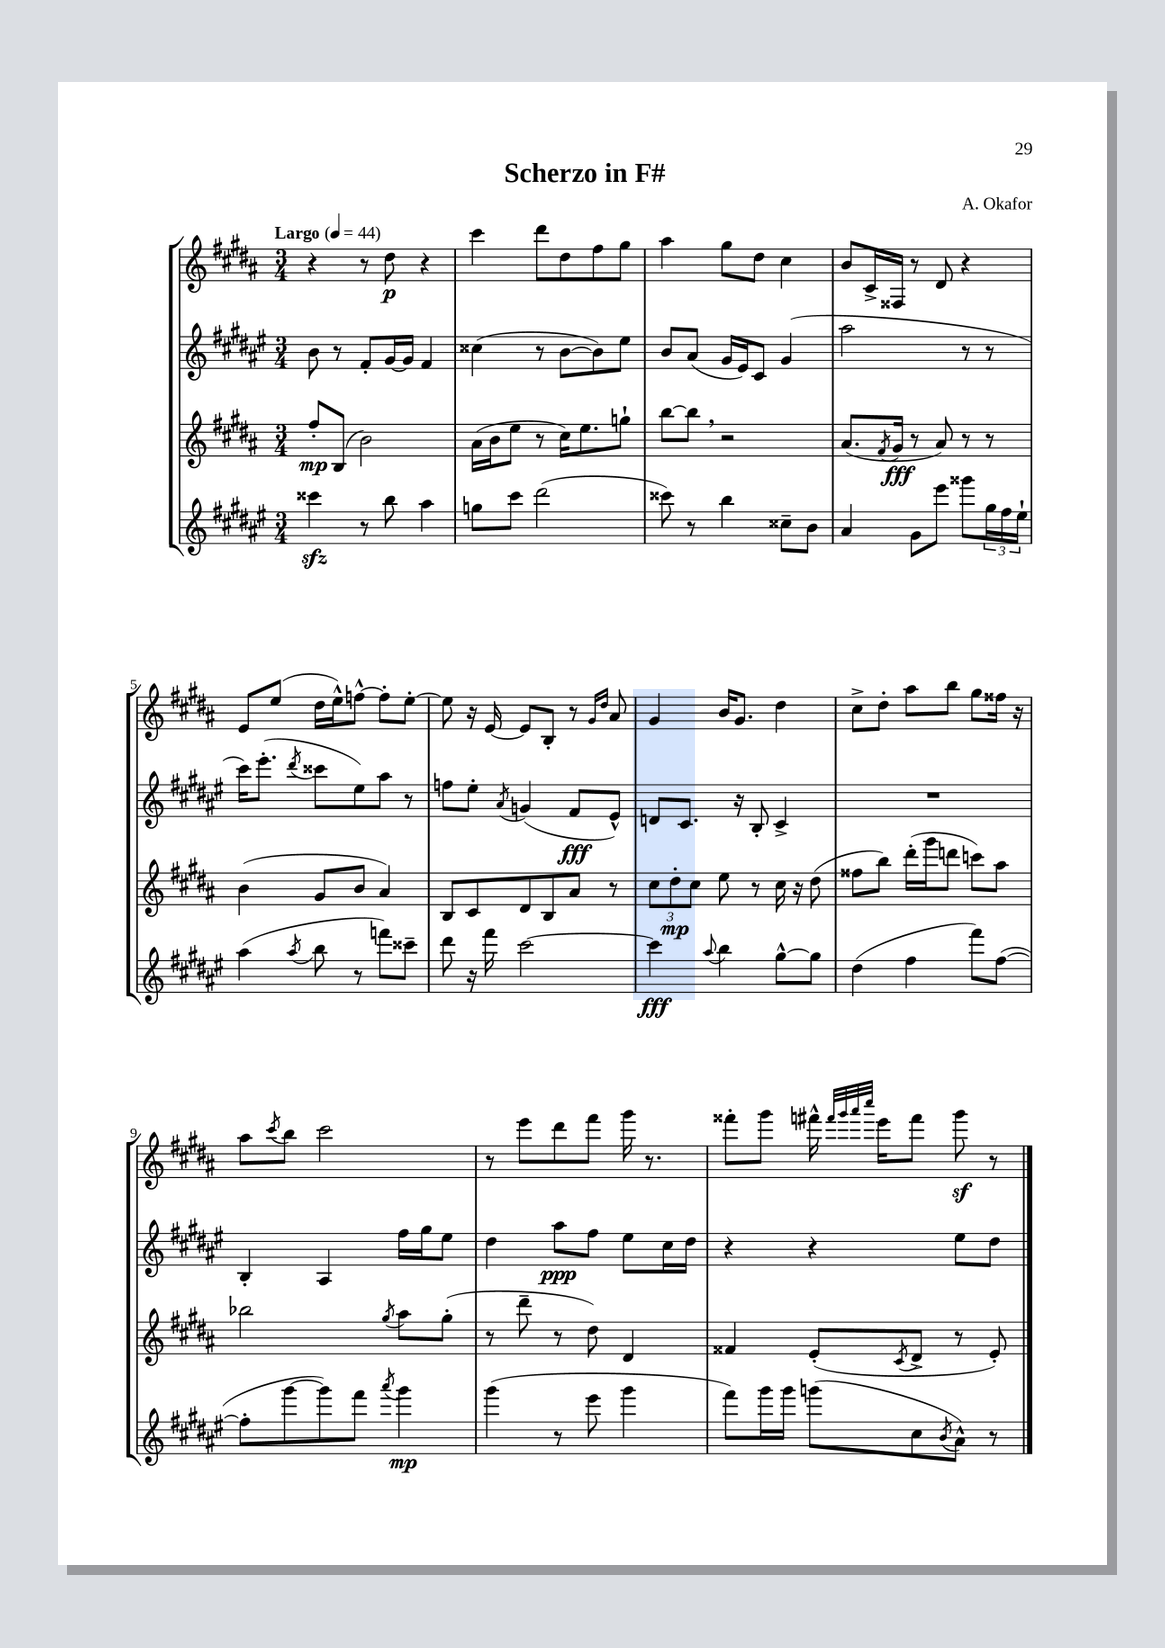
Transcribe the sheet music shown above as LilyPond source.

\header { title = "Scherzo in F#" composer = "A. Okafor" }
<<
\new StaffGroup <<
\new Staff = "s0" {
    \clef treble \key b \major \numericTimeSignature \time 3/4 \tempo "Largo" 4 = 44
    r4 r8 dis''8\p r4 |
    cis'''4 dis'''8 dis''8 fis''8 gis''8 |
    ais''4 gis''8 dis''8 cis''4 |
    b'8 cis'16-> fisis16 r8 dis'8 r4 |
    e'8 e''8( dis''16 e''16-^) f''8~-^ f''8-. e''8~-. |
    e''8 r16 e'16~ e'8 b8-. r8 \grace { gis'16 dis''16 } ais'8 |
    gis'4 b'16 gis'8. dis''4 |
    cis''8-> dis''8-. ais''8 b''8 gis''8 fisis''16 r16 |
    ais''8 \acciaccatura { cis'''8 } b''8 cis'''2 |
    r8 e'''8 dis'''8 fis'''8 gis'''16 r8. |
    fisis'''8-. gis'''8 fis'''16-^ \grace { fis'''32 gis'''32 ais'''32 cis''''32 } e'''16 fis'''8 gis'''8\sf r8 \bar "|." |
}
\new Staff = "s1" {
    \clef treble \key fis \major \numericTimeSignature \time 3/4
    b'8 r8 fis'8-. gis'16~ gis'16 fis'4 |
    cisis''4( r8 b'8~ b'8) eis''8 |
    b'8 ais'8( gis'16 eis'16) cis'8 gis'4( |
    ais''2 r8 r8 |
    cis'''16) eis'''8.-.( \acciaccatura { dis'''8 } cisis'''8 eis''8) ais''8 r8 |
    f''8 eis''8-. \acciaccatura { ais'8 } g'4( fis'8\fff eis'8-^) |
    d'8 cis'8. r16 b8-. cis'4-> |
    R2. |
    b4-. ais4 fis''16 gis''16 eis''8 |
    dis''4 ais''8\ppp fis''8 eis''8 cis''16 dis''16 |
    r4 r4 eis''8 dis''8 \bar "|." |
}
\new Staff = "s2" {
    \clef treble \key b \major \numericTimeSignature \time 3/4
    fis''8-.\mp b8( b'2) |
    ais'16( b'16 e''8 r8 cis''16) e''8. g''8-! |
    b''8~ b''8 \breathe r2 |
    ais'8.( \acciaccatura { fis'8 } gis'16\fff r8 ais'8) r8 r8 |
    b'4( gis'8 b'8 ais'4) |
    b8 cis'8 dis'8 b8 ais'8 r8 |
    \tuplet 3/2 { cis''8 dis''8-.\mp cis''8 } e''8 r8 cis''16 r16 dis''8( |
    fisis''8 b''8) dis'''16-.( gis'''16 d'''8 c'''8) ais''8 |
    bes''2 \acciaccatura { gis''8 } ais''8 gis''8-.( |
    r8 dis'''8-- r8 dis''8) dis'4 |
    fisis'4 e'8-.( \acciaccatura { cis'8 } dis'8-> r8 e'8-.) \bar "|." |
}
\new Staff = "s3" {
    \clef treble \key fis \major \numericTimeSignature \time 3/4
    cisis'''4\sfz r8 b''8 ais''4 |
    g''8 cis'''8 dis'''2( |
    cisis'''8) r8 b''4 cisis''8-- b'8 |
    ais'4 gis'8 eis'''8 gisis'''8 \tuplet 3/2 { gis''16 fis''16 eis''16-! } |
    ais''4( \acciaccatura { ais''8 } b''8 r8 f'''8) cisis'''8-- |
    dis'''8 r16 fis'''16 cis'''2~ |
    cis'''4\fff \appoggiatura { ais''8 } b''4 gis''8~-^ gis''8 |
    dis''4( fis''4 fis'''8) fis''8~( |
    fis''8-. gis'''8~ gis'''8) fis'''8 \acciaccatura { ais'''8 } gis'''4\mp |
    gis'''4( r8 eis'''8 gis'''4 |
    fis'''8) gis'''16 gis'''16 g'''8( cis''8 \acciaccatura { b'8 } ais'8-^) r8 \bar "|." |
}
>>
>>
